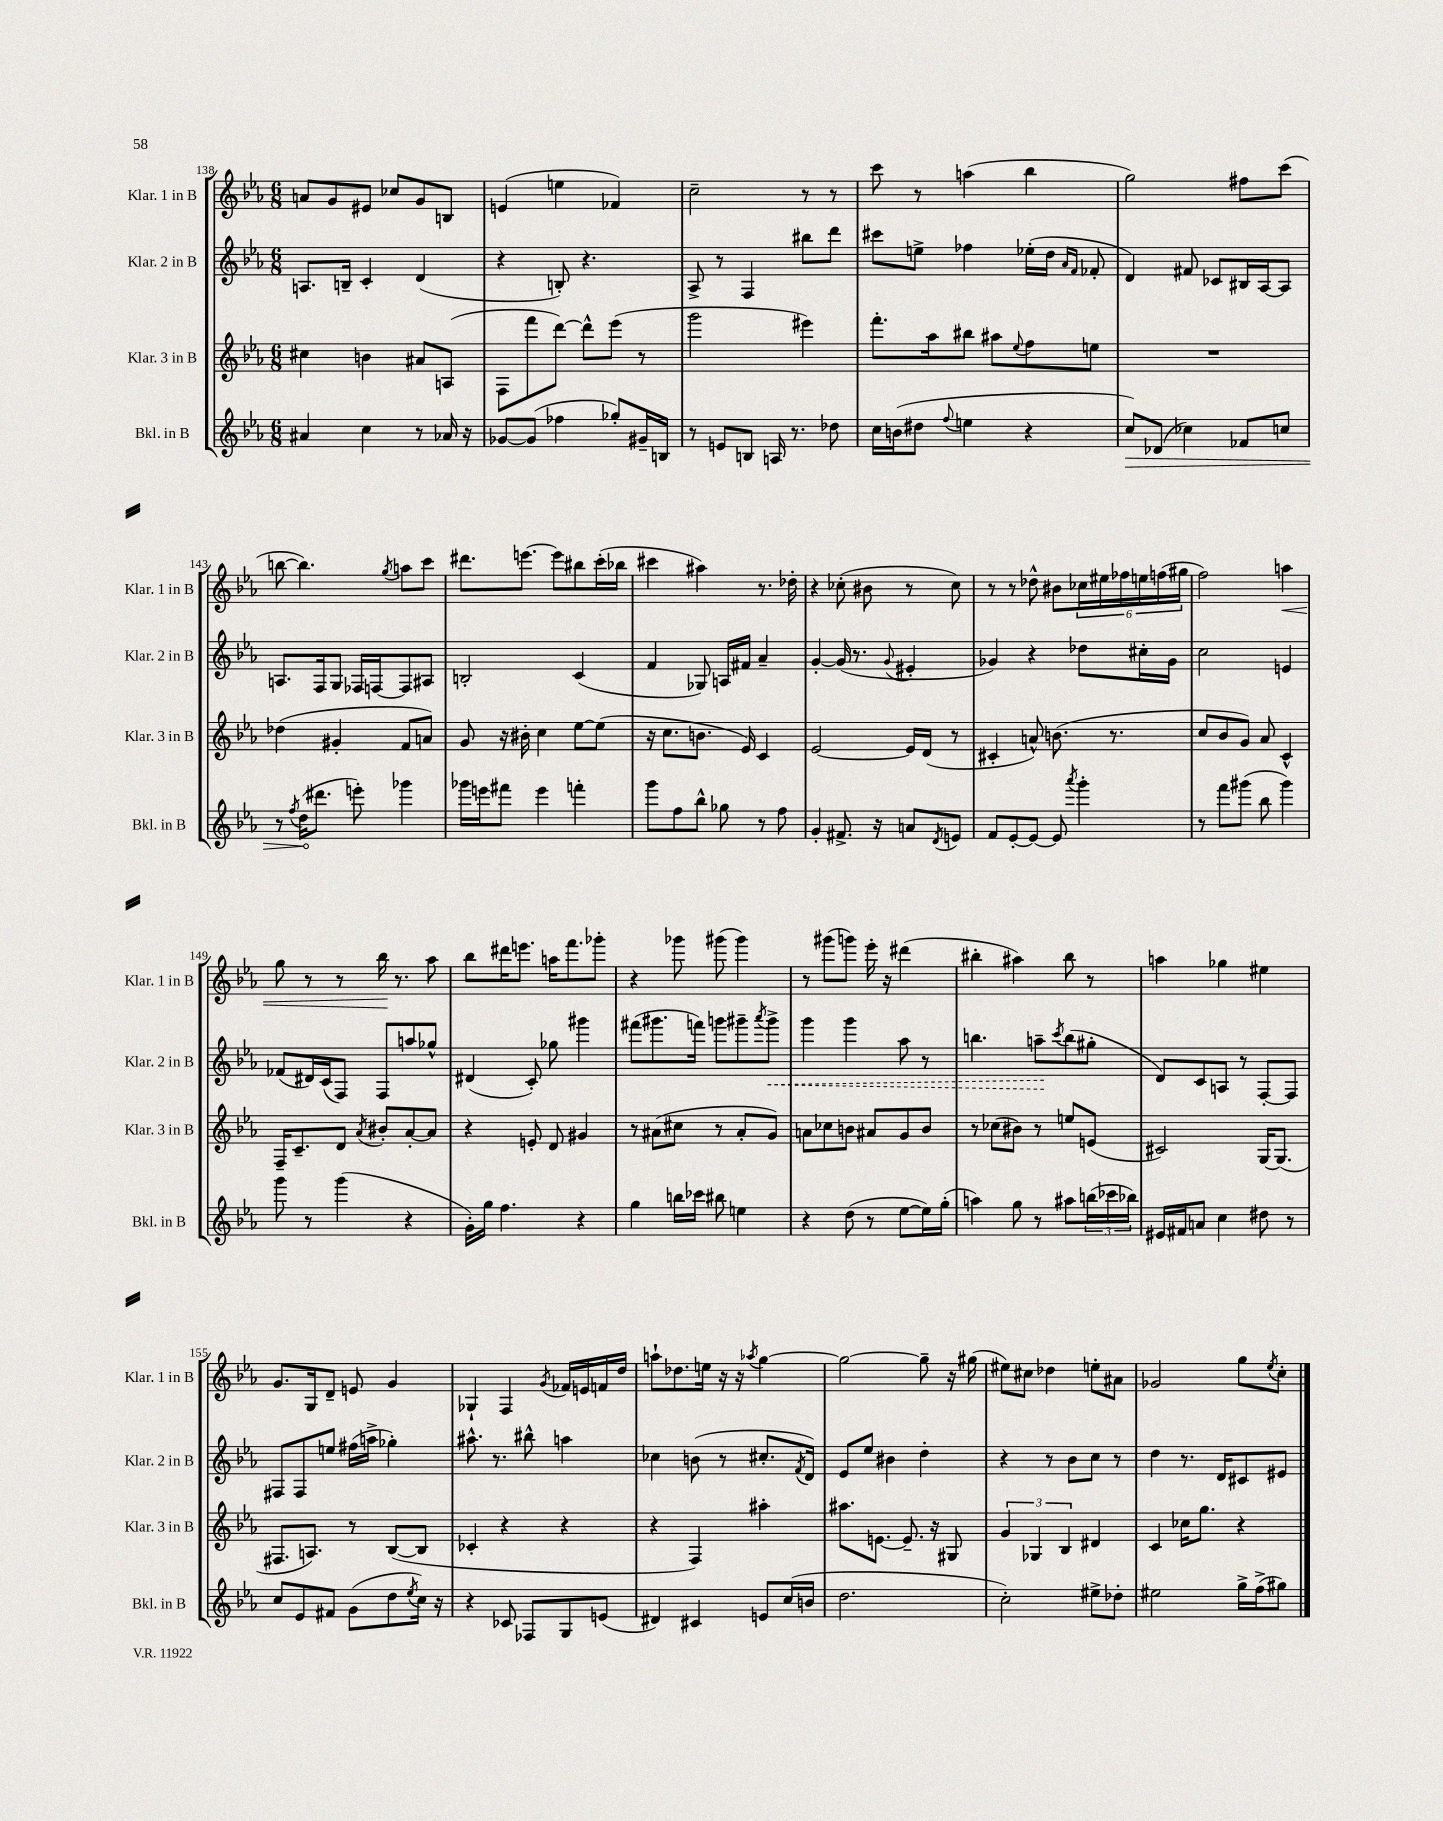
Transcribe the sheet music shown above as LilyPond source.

<<
\new StaffGroup <<
\new Staff = "s0" \with { instrumentName = "Klar. 1 in B" shortInstrumentName = "Klar. 1 in B" } {
    \clef treble \key ees \major \numericTimeSignature \time 6/8
    a'8 g'8 eis'8 ces''8 g'8 b8 |
    e'4( e''4 fes'4) |
    c''2-- r8 r8 |
    c'''8 r8 a''4( bes''4 |
    g''2) fis''8 c'''8( |
    b''8~ b''4.) \acciaccatura { g''8 } a''8 c'''8 |
    dis'''8. e'''8.~ e'''8 bis''8 c'''16-.( bes''16 |
    cis'''4 ais''4) r8. des''16-. |
    r4 ces''8-.( bis'8 r8 ces''8) |
    r8 r8 des''8-^ bis'8 \tuplet 6/4 { ces''16 eis''16 fes''16 e''16 f''16( gis''16 } |
    f''2) a''4\< |
    g''8 r8 r8 bes''16\! r8. aes''8 |
    bes''8 dis'''16 e'''8. a''16 f'''8. ges'''8-. |
    r4 ges'''8 gis'''8( gis'''4) |
    r8 gis'''8( g'''8) ees'''16-. r16 dis'''4( |
    bis''4-. ais''4) bis''8 r8 |
    a''4 ges''4 eis''4 |
    g'8. g16 d'8-- e'8 g'4 |
    ges4-! f4 \acciaccatura { g'8 } fes'16 e'16 f'16 d''16 |
    a''8-! des''8. e''16 r16 r16 \acciaccatura { aes''8 } g''4~ |
    g''2~ g''8-- r16 gis''16( |
    eis''8) cis''8 des''4 e''8-. ais'8 |
    ges'2 g''8 \acciaccatura { ees''8 } c''8-. \bar "|." |
}
\new Staff = "s1" \with { instrumentName = "Klar. 2 in B" shortInstrumentName = "Klar. 2 in B" } {
    \clef treble \key ees \major \numericTimeSignature \time 6/8
    a8. b16-- c'4-. d'4( |
    r4 b8-.) r4. |
    aes8-> r8 f4 bis''8 d'''8 |
    cis'''8 e''8-> fes''4 ees''16-.( d''16 \grace { aes'16 f'16 } fes'8-. |
    d'4) fis'8 ces'8 bis16 aes16~ aes8 |
    a8. f16 g8 fes16 f16~ f8 ais8 |
    b2-. c'4( |
    f'4 ges8) a16 fis'16 aes'4-- |
    g'4~-. g'16( r8. \appoggiatura { g'8 } eis'4-. |
    ges'4) r4 des''8 cis''16-. ges'16 |
    c''2 e'4 |
    fes'8( dis'16) c'16( f8) f8 a''8 ges''8-^ |
    dis'4( c'8-.) ges''8 gis'''4 |
    fis'''8( gis'''8. f'''16) g'''8 gis'''8-- \acciaccatura { aes'''8 } \once \override Hairpin.style = #'dashed-line gis'''8->\< |
    g'''4 g'''4 aes''8 r8 |
    b''4. a''8--\! \acciaccatura { c'''8 } b''8( gis''8-. |
    d'8) c'8 a8 r8 f8~-. f8 |
    fis8 fis8 e''8 fis''16( a''16-> ges''4-.) |
    ais''8.-^ r8. bis''8-^ a''4 |
    ces''4 b'8( r8 cis''8.-. \acciaccatura { f'8 } d'16) |
    ees'8 ees''8 bis'4 d''4-. |
    r4 r8 bes'8 c''8 r8 |
    d''4 r8. d'16 cis'8 eis'8 \bar "|." |
}
\new Staff = "s2" \with { instrumentName = "Klar. 3 in B" shortInstrumentName = "Klar. 3 in B" } {
    \clef treble \key ees \major \numericTimeSignature \time 6/8
    cis''4 b'4 ais'8 a8( |
    f8 f'''8 d'''8~) d'''8-^ ees'''8( r8 |
    g'''2 eis'''4) |
    f'''8.-. aes''16 bis''8 ais''8 \appoggiatura { ees''8 } f''8 e''8 |
    R2. |
    des''4( gis'4-. f'8 a'8) |
    g'8 r16 bis'16-. c''4 ees''8~ ees''8( |
    r16 c''8. b'8. ees'16) c'4 |
    ees'2~ ees'16 d'16( r8 |
    cis'4-. a'8-^) b'8.( r8. |
    c''8 bes'8 g'8) aes'8 c'4-^ |
    f16-- c'8.-- d'8 \acciaccatura { aes'8 } bis'8-. aes'8~-. aes'8 |
    r4 e'8-. d'8 gis'4 |
    r8 ais'8( cis''8 r8 ais'8-. g'8) |
    a'8 ces''8 b'8 ais'8 g'8 b'8 |
    r8 ces''8( bis'8) r8 e''8 e'8( |
    cis'2) g16~ g8.( |
    fis8. a8.) r8 bes8~( bes8 |
    ces'4-. r4 r4 |
    r4 f4) ais''4-. |
    ais''8. e'8.~ e'8.-- r16 gis8 |
    \tuplet 3/2 { g'4 ges4 bes4 } dis'4 |
    c'4 ces''16 g''8. r4 \bar "|." |
}
\new Staff = "s3" \with { instrumentName = "Bkl. in B" shortInstrumentName = "Bkl. in B" } {
    \clef treble \key ees \major \numericTimeSignature \time 6/8
    ais'4 c''4 r8 aes'16 r16 |
    ges'8~ ges'8( fes''4 ges''8-.) gis'16-- b16 |
    r8 e'8 b8 a16 r8. des''8 |
    c''16 b'16( dis''8 \appoggiatura { f''8 } e''4 r4 |
    \once \override Hairpin.circled-tip = ##t c''8\>) des'8( ces''4) fes'8 c''8 |
    r8 \acciaccatura { f''8 } d''16\!( dis'''8. e'''8-.) ges'''4 |
    ges'''16 e'''16 fis'''8 e'''4 f'''4-. |
    g'''8 f''8 bes''8-^ ges''8 r8 f''8 |
    g'4-. fis'8.-> r16 a'8 \acciaccatura { d'8 } e'8 |
    f'8 ees'8~-. ees'8~ ees'8 \acciaccatura { aes'''8 } g'''4-. |
    r8 f'''8 gis'''8( bes''8 gis'''4) |
    g'''8 r8 g'''4( r4 |
    g'16-.) g''16 f''4. r4 |
    g''4 b''16 ces'''16 bis''8 e''4 |
    r4 d''8( r8 ees''8~ ees''16) g''16-.( |
    a''4) g''8 r8 ais''8 \tuplet 3/2 { b''16( ces'''16 bes''16) } |
    eis'16 fis'16 a'8 c''4 dis''8 r8 |
    c''8 ees'8 fis'8 g'8( d''8 \acciaccatura { ees''8 } c''16) r16 |
    r4 ces'8 fes8 g8 e'8( |
    dis'4) cis'4 e'8 c''16( b'16 |
    d''2. |
    c''2-.) eis''8-> des''8-. |
    eis''2 g''16-> f''16->( gis''8) \bar "|." |
}
>>
>>
\layout { \context { \Score currentBarNumber = #138 } }
